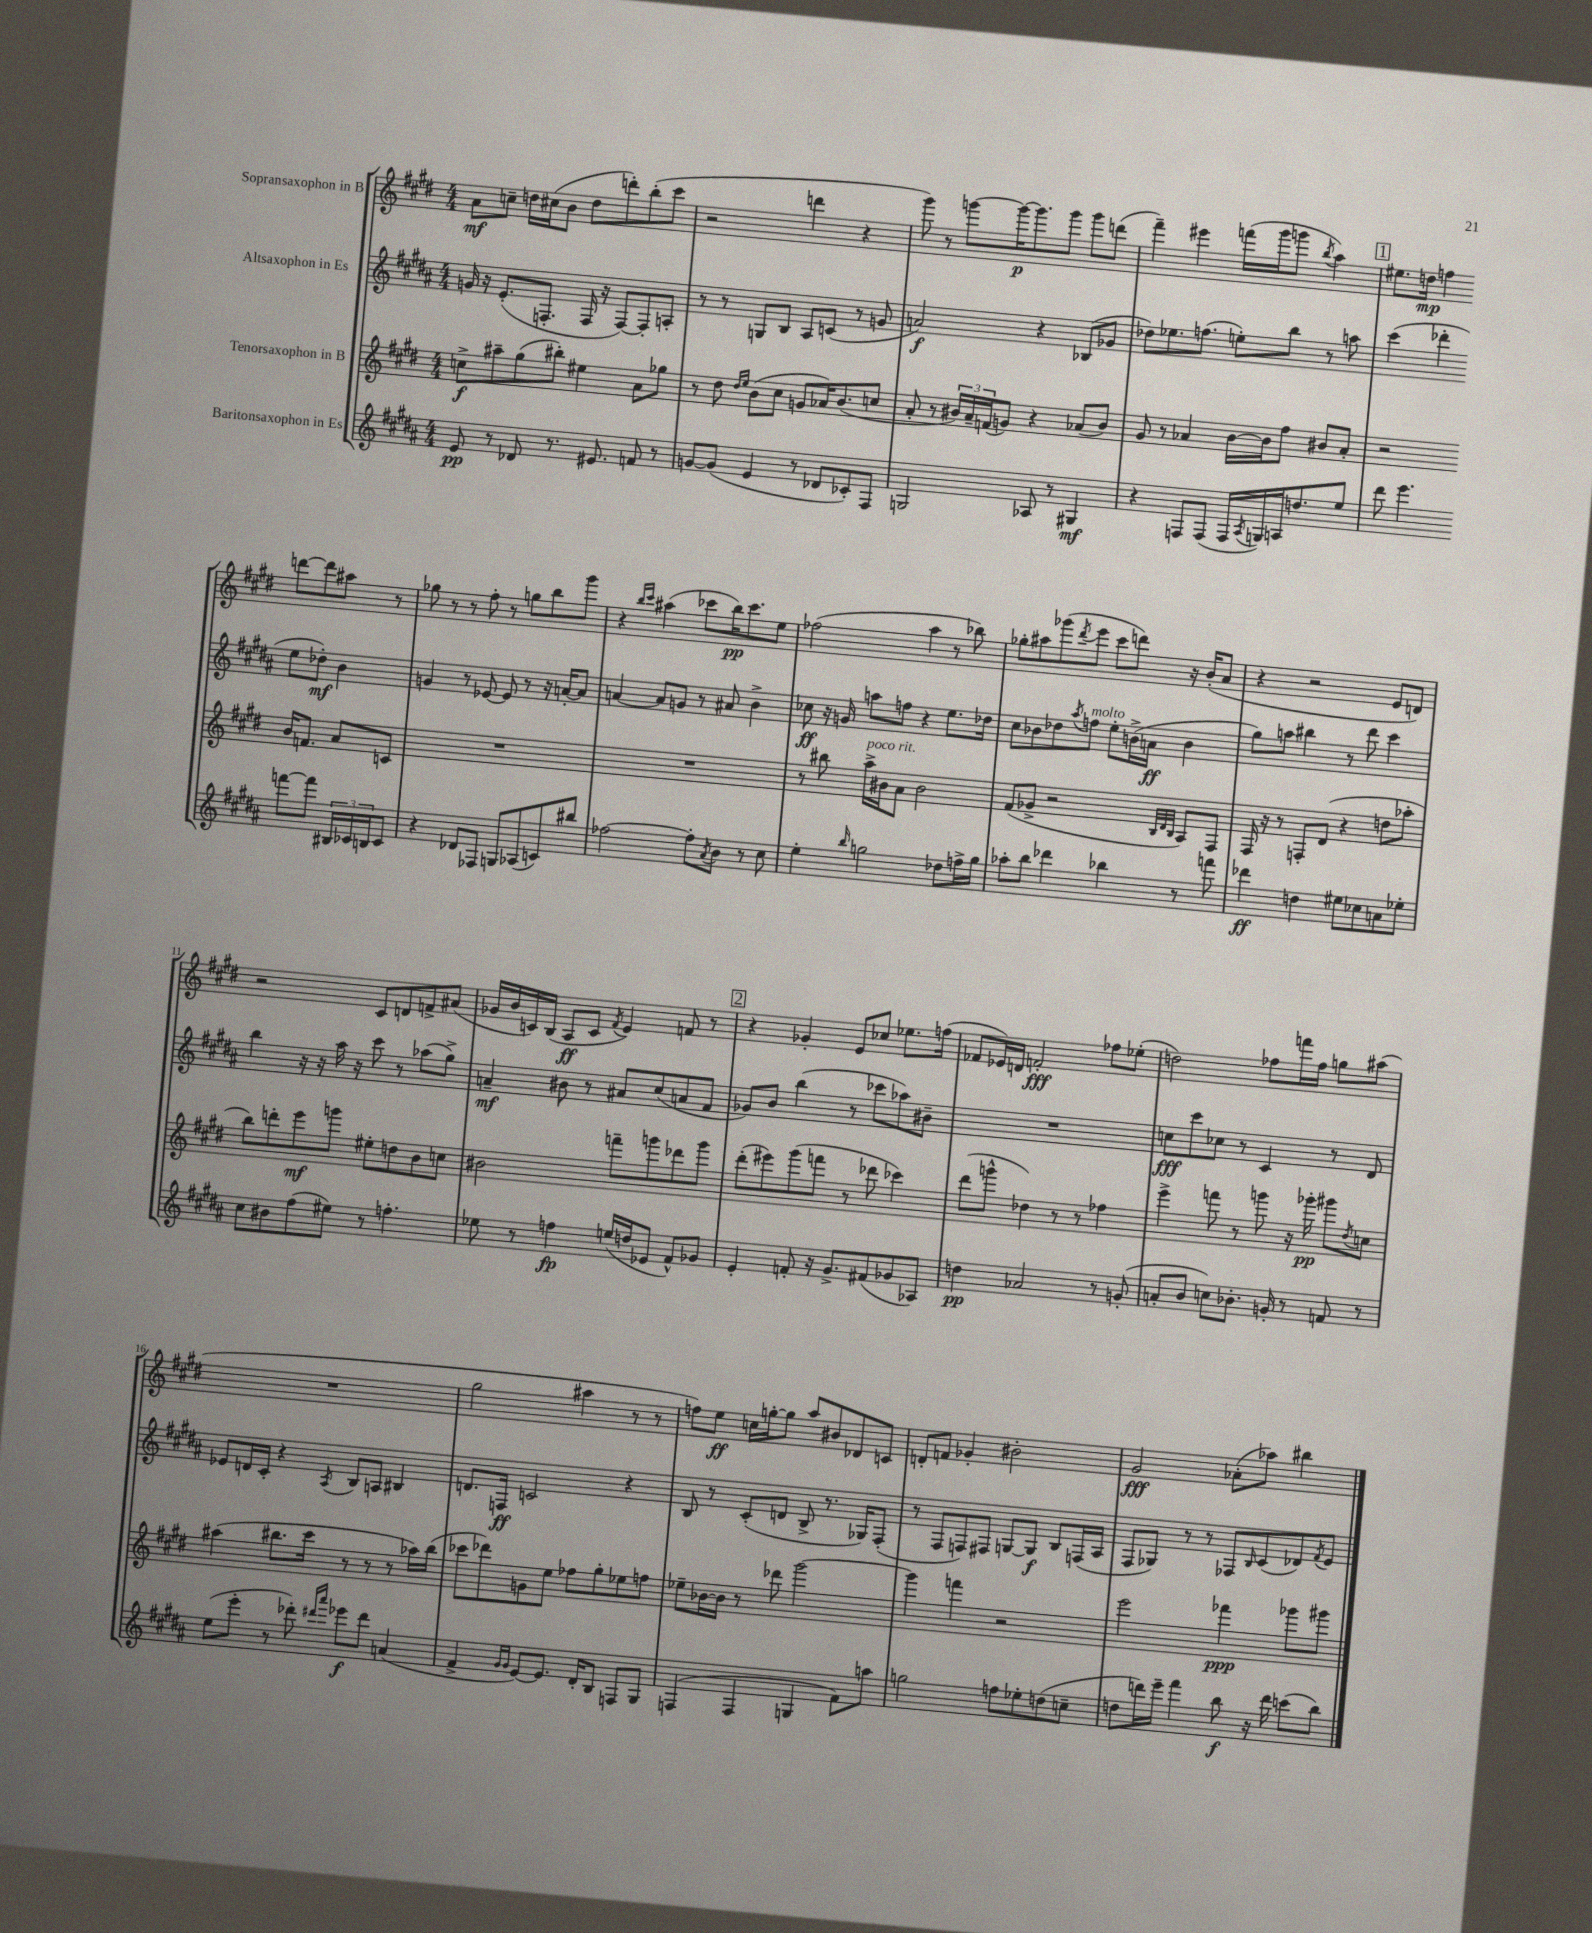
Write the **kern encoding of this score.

**kern	**dynam	**kern	**dynam	**kern	**dynam	**kern	**dynam
*part4	*part4	*part3	*part3	*part2	*part2	*part1	*part1
*staff4	*staff4	*staff3	*staff3	*staff2	*staff2	*staff1	*staff1
*I"Baritonsaxophon in Es	*	*I"Tenorsaxophon in B	*	*I"Altsaxophon in Es	*	*I"Sopransaxophon in B	*
*clefG2	*	*clefG2	*	*clefG2	*	*clefG2	*
*k[f#c#g#d#a#]	*	*k[f#c#g#d#]	*	*k[f#c#g#d#a#]	*	*k[f#c#g#d#]	*
*M4/4	*	*M4/4	*	*M4/4	*	*M4/4	*
=1	=1	=1	=1	=1	=1	=1	=1
8e/	pp	8ccn^\L	f	16gn/	.	8a\L	mf
.	.	.	.	16r	.	.	.
8r	.	8aa#X~\	.	(8.e'/L	.	8ccn~\J	.
8d-X/	.	(8gg#\	.	.	.	16ddn\LL	.
.	.	.	.	8.Fn'/J	.	(16cc#X\J	.
8.r	.	8bb#X'\J)	.	.	.	8b\J	.
.	.	4ee#X\	.	16F/	.	8dd\L	.
8.e#X/	.	.	.	16r	.	.	.
.	.	.	.	[8F/L)	.	8dddn'\)	.
8fn/	.	8a\L	.	8F'/]	.	(8bb'\	.
8r	.	8gg-X\J	.	8An'/J	.	8ccc#\J	.
=2	=2	=2	=2	=2	=2	=2	=2
[8gn/L	.	8r	.	8r	.	2r	.
(8g/J]	.	8dd#\	.	8r	.	.	.
.	.	16qqdd#/LL	.	.	.	.	.
.	.	16qqee/JJ	.	.	.	.	.
4e/	.	(8b\L	.	8Gn/L	.	.	.
.	.	8cc#\J	.	8B/J	.	.	.
8r	.	8gn/L	.	8A#/L	.	4dddn\	.
8d-X/L	.	16a-X/K)	.	(8cn/J	.	.	.
.	.	(8.b/	.	.	.	.	.
8c-X'/)	.	.	.	8r	.	4r	.
8F#/J	.	8ccn/J	.	8gn/	.	.	.
=3	=3	=3	=3	=3	=3	=3	=3
2Gn/	.	8a'/	.	2an/)	f	8ggg#\)	.
.	.	8r	.	.	.	8r	.
.	.	24b#X/LL)	.	.	.	[8gggn\L	.
.	.	24a~/	.	.	.	.	.
.	.	(24fn/J	.	.	.	.	.
.	.	8gn/J)	.	.	.	16ggg\K_	p
.	.	.	.	.	.	8.ggg\]	.
8A-X/	.	4r	.	4r	.	.	.
8r	.	.	.	.	.	8ggg\J	.
4G#X/	mf	(8a-X/L	.	(8B-X/L	.	8ggg\L	.
.	.	8b#/J)	.	8g-X/J	.	(8dddn\J	.
=4	=4	=4	=4	=4	=4	=4	=4
4r	.	8g#/	.	8dd-X\L)	.	4fff#~\)	.
.	.	8r	.	8.ee-X\	.	.	.
8Fn/L	.	4a-X/	.	.	.	4eee#X\	.
.	.	.	.	(8.ffn\J	.	.	.
(8F/J	.	.	.	.	.	.	.
16F/LL	.	[16b\LL	.	8een'\L)	.	(16fffn\LL	.
8qA#/	.	.	.	.	.	.	.
16Gn/)	.	16b\J]	.	.	.	16ggg#\J	.
16An/J	.	8ff#\J	.	8bb\J	.	8gggn\J	.
8.ddn/	.	.	.	.	.	.	.
.	.	.	.	.	.	8qbb/	.
.	.	8b#X/L	.	8r	.	4aa\)	.
8ee/J	.	8a-'/J	.	8aan\	.	.	.
!!LO:REH:place=s1:t=1
=5	=5	=5	=5	=5	=5	=5	=5
8ddd#\	.	2r	.	(4ccc#\	.	8.ee#X\L	.
4.eee\	.	.	.	.	.	.	.
.	.	.	.	.	.	16ddn\Jk	mp
.	.	.	.	4ddd-X'\	.	4ffn\	.
[8fffn\L	.	16b/KL	.	8ee\L	.	[8dddn\L	.
.	.	8.fn/J	.	.	.	.	.
8fff\J]	.	.	.	8dd-X'\J)	mf	8ddd\]	.
24B#X/LL	.	8a/L	.	4b\	.	8aa#X\J	.
24c-X/	.	.	.	.	.	.	.
24Bn/J	.	.	.	.	.	.	.
8c-/J	.	8cn/J	.	.	.	8r	.
!!LO:LB:g=z
=6	=6	=6	=6	=6	=6	=6	=6
4r	.	1r	.	4gn/	.	8gg-X\	.
.	.	.	.	.	.	8r	.
8d-X/L	.	.	.	8r	.	8r	.
8F-X/J	.	.	.	[8e-X/	.	8ff#'\	.
8Gn/L	.	.	.	8e-/]	.	8r	.
(8A-X/	.	.	.	8r	.	8ggn\L	.
8cn/)	.	.	.	16r	.	8bb\	.
.	.	.	.	[16an'/KL	.	.	.
8bb#X/J	.	.	.	8a/J]	.	8ggg#\J	.
=7	=7	=7	=7	=7	=7	=7	=7
[2ff-X\	.	1r	.	[4an/	.	4r	.
.	.	.	.	.	.	16qqbb/LL	.
.	.	.	.	.	.	16qqccc#/JJ	.
.	.	.	.	8a/L]	.	(4aa#X\	.
.	.	.	.	8gn/J	.	.	.
8ff-'\L]	.	.	.	8r	.	8ccc-X\L	.
8qa#/	.	.	.	.	.	.	.
8b\J	.	.	.	8a#X/	.	16bb\K)	pp
.	.	.	.	.	.	8.ccc-\	.
8r	.	.	.	4b^\	.	.	.
8cc#\	.	.	.	.	.	8ee\J	.
=8	=8	=8	=8	=8	=8	=8	=8
4ee'\	.	8r	.	8cc-X\	ff	(2ff-X\	.
.	.	8bb#X\	.	16r	.	.	.
.	.	.	.	16gn/	.	.	.
16qqbb/	.	.	.	.	.	.	.
!	!	!LO:TX:a:i:t=poco rit.	!	!	!	!	!
2ggn\	.	16aa^\LL	.	8aan\L	.	.	.
.	.	16b#X\J	.	.	.	.	.
.	.	8a\J	.	8ffn\J	.	.	.
.	.	2b#\	.	4r	.	4aa\	.
8dd-X\L	.	.	.	8.ee\L	.	8r	.
16ffn^\L	.	.	.	.	.	8bb-X\)	.
16gg\JJ	.	.	.	16dd-X\Jk	.	.	.
=9	=9	=9	=9	=9	=9	=9	=9
8aa-X'\L	.	(8f#/L	.	8cc#\L	.	8gg-X'\L	.
8bb\J	.	8g-X^/J	.	8b-X\	.	8aa#X\	.
4ddd-X\	.	2r	.	8dd-X\	.	(8ggg-X\	.
.	.	.	.	8qaa#/	.	8qddd#/	.
!	!	!	!	!LO:TX:a:i:t=molto	!	!	!
.	.	.	.	8ffn\J	.	8eee\J	.
4bb-X\	.	.	.	8ee'\L	.	8ccc#\L	.
.	.	.	.	(16bn^\L	.	8dddn\J)	.
.	.	.	.	16an\JJ	ff	.	.
.	.	32qqB/LLL	.	.	.	.	.
.	.	32qqd#/	.	.	.	.	.
.	.	32qqB/JJJ	.	.	.	.	.
8r	.	8A/L)	.	4b\	.	16r	.
.	.	.	.	.	.	(16b'/KL	.
8fffn\	.	8F#/J	.	.	.	8a/J	.
=10	=10	=10	=10	=10	=10	=10	=10
4ddd-X\	ff	16F#/	.	8gg#\L)	.	4r	.
.	.	16r	.	.	.	.	.
.	.	8r	.	8aan\J	.	.	.
4ddn\	.	8Fn'/L	.	4bb#X\	.	2r	.
.	.	(8d#/J	.	.	.	.	.
8ee#X\L	.	4r	.	8r	.	.	.
8cc-X\	.	.	.	8ddd#\	.	.	.
8an\	.	8ddn\L	.	4ccc#\	.	8e/L	.
8ee-X'\J	.	8aa-X'\J	.	.	.	8dn/J)	.
!!LO:LB:g=z
=11	=11	=11	=11	=11	=11	=11	=11
8cc#\L	.	8bb\L)	.	4bb\	.	2r	.
8b#X\	.	8dddn'\	.	.	.	.	.
(8ff#\	.	8eee\	mf	16r	.	.	.
.	.	.	.	16r	.	.	.
8ee#X\J)	.	8gggn\J	.	16aa#\	.	.	.
.	.	.	.	16r	.	.	.
8r	.	8ee#X'\L	.	8ccc#\	.	8c#/L	.
4.ffn'\	.	8ddn\	.	8r	.	8dn/	.
.	.	8b\	.	(8aa-X\L	.	8fn^/	.
.	.	8ccn\J	.	8gg#^\J)	.	(8a#X/J	.
=12	=12	=12	=12	=12	=12	=12	=12
8ee-X\	.	2b#X\	.	4an~/	mf	16g-X/LL	.
.	.	.	.	.	.	16b/	.
8r	.	.	.	.	.	16cn/)	.
.	.	.	.	.	.	(16B/JJ	.
4ffn\	fp	.	.	8b#X\	.	8A/L	ff
.	.	.	.	8r	.	8c/J	.
.	.	.	.	.	.	8qf#/	.
(16een/LL	.	8fffn~\L	.	8a#X/L	.	4e/)	.
16ddn/J	.	.	.	.	.	.	.
8e-X/J	.	8gggn\	.	(8cc#/	.	.	.
8f#^^/L)	.	8ddd-X\	.	8an/	.	8fn/	.
8g-X/J	.	8ggg\J	.	8f#/J	.	8r	.
!!LO:REH:place=s1:t=2
=13	=13	=13	=13	=13	=13	=13	=13
4e'/	.	(8ddd#'\L	.	8g-X/L)	.	4r	.
.	.	8eee#X\)	.	8b/J	.	.	.
8fn'/	.	(8ggg#\	.	(4bb\	.	4g-X'/	.
16r	.	8fffn\J	.	.	.	.	.
8.g#^/L	.	.	.	.	.	.	.
.	.	8r	.	8r	.	8e/L	.
(8f#X/	.	8ddd-X\	.	8ccc-X\L	.	8cc-X/J	.
8g-X/	.	4ccc-X\)	.	8aa-X\)	.	8.ee-X\L	.
8A-X/J)	.	.	.	8b#X~\J	.	.	.
.	.	.	.	.	.	(16ffn\Jk	.
=14	=14	=14	=14	=14	=14	=14	=14
4ddn\	pp	(8ddd#\L	.	1r	.	8f-X/L	.
.	.	8gggn^^\J	.	.	.	16e-X/L)	.
.	.	.	.	.	.	16dn/JJ	.
2a-X/	.	4dd-X\)	.	.	.	2fn'/	fff
.	.	8r	.	.	.	.	.
.	.	8r	.	.	.	.	.
8r	.	4ff-X\	.	.	.	8ff-X\L	.
(8gn'/	.	.	.	.	.	(8ee-X'\J	.
=15	=15	=15	=15	=15	=15	=15	=15
8an'/L	.	4eee^\	.	8ccn\L	fff	2ddn\)	.
8b/J	.	.	.	8ccc#\	.	.	.
8ccn\L)	.	8fffn\	.	8cc-X\J	.	.	.
8.b-X'\J	.	8r	.	8r	.	.	.
.	.	8gggn\	.	4c#/	.	8ff-X\L	.
16gn'/	.	.	.	.	.	.	.
8r	.	16r	.	.	.	16fffn\L	.
.	.	16ggg-X'\	pp	.	.	16ff-\JJ	.
8fn/	.	8ggg#X\L	.	8r	.	8ggn\L	.
.	.	8qdd#/	.	.	.	.	.
8r	.	8ccn\J	.	8d#/	.	(8aa#X\J	.
!!LO:LB:g=z
=16	=16	=16	=16	=16	=16	=16	=16
(8ee\L	.	(4aa#X\	.	8e-X/L	.	1r	.
8eee'\J	.	.	.	16dn/L	.	.	.
.	.	.	.	16c#'/JJ	.	.	.
8r	.	8.bb#X\L	.	4r	.	.	.
8ddd-X'\)	.	.	.	.	.	.	.
.	.	16ccc#\Jk	.	.	.	.	.
16qqddd#X/LL	.	.	.	.	.	.	.
16qqaaa#/JJ	.	.	.	8qA#/	.	.	.
8eee-X\L	f	8r	.	8B/L	.	.	.
8ddd#\J	.	8r	.	8An/J	.	.	.
(4an/	.	8r	.	4B#X/	.	.	.
.	.	16aa-X\LL)	.	.	.	.	.
.	.	(16bb#\JJ	.	.	.	.	.
=17	=17	=17	=17	=17	=17	=17	=17
4f#^/	.	8ccc-X\L	.	8.dn/L	.	2gg#\	.
.	.	8ddd-X\)	.	.	.	.	.
.	.	.	.	16Fn/Jk	ff	.	.
16qqg#/LL	.	.	.	.	.	.	.
16qqg#/JJ	.	.	.	.	.	.	.
[8e/L)	.	8gn\	.	2cn/	.	.	.
8.e/J]	.	8ee\J	.	.	.	.	.
.	.	8ff-X\L	.	.	.	4aa#X\	.
16d#'/KL	.	.	.	.	.	.	.
8B/J	.	8gg#'\	.	.	.	.	.
8Fn/L	.	8ee-X\	.	4r	.	8r	.
8G#/J	.	8ffn\J	.	.	.	8r	.
=18	=18	=18	=18	=18	=18	=18	=18
(4Fn/	.	8ee-X~\L	.	8B/	.	8ffn\L)	.
.	.	[16b-X\L	.	8r	.	8ee\J	ff
.	.	16b-\JJ]	.	.	.	.	.
4F/	.	8r	.	(8c#'/L	.	16ccn\LL	.
.	.	.	.	.	.	[16ggn'\J	.
.	.	8ddd-X\	.	8dn/J	.	8gg\J]	.
4Gn/	.	[2ggg#\	.	8B^/	.	8aa/L	.
.	.	.	.	8.r	.	8b#X/	.
8f#\L)	.	.	.	.	.	8d-X/	.
.	.	.	.	16G-X/KL)	.	.	.
8aan\J	.	.	.	(8F#'/J	.	8cn/J	.
=19	=19	=19	=19	=19	=19	=19	=19
2ggn\	.	4ggg#\]	.	8r	.	8dn'/L	.
.	.	.	.	8F#/L	.	8fn/J	.
.	.	4fffn\	.	8Fn/)	.	4g-X'/	.
.	.	.	.	8F#X/J	.	.	.
8ffn\L	.	2r	.	[8Gn/L	.	2b#X'\	.
8ee-X'\	.	.	.	8G/J]	f	.	.
(8ddn\	.	.	.	8B/L	.	.	.
8ccn~\J	.	.	.	(16Fn/L	.	.	.
.	.	.	.	16A#/JJ	.	.	.
=20	=20	=20	=20	=20	=20	=20	=20
8ddn\L	.	2eee\	.	8F#/L	.	2g#/	fff
16dddn\L)	.	.	.	8G-X/J)	.	.	.
16eee~\JJ	.	.	.	.	.	.	.
4fff#\	.	.	.	8r	.	.	.
.	.	.	.	8r	.	.	.
8bb\	f	4fff-X\	ppp	8F-X/L	.	(8a-X'\L	.
.	.	.	.	16qqB/	.	.	.
16r	.	.	.	(8c#/	.	8aa-X\J)	.
16ddd\	.	.	.	.	.	.	.
(8cccn\L	.	8ggg-X\L	.	8d-X/)	.	4bb#X\	.
.	.	.	.	8qf#/	.	.	.
8bb\J)	.	8ggg#X\J	.	8e/J	.	.	.
==	==	==	==	==	==	==	==
*-	*-	*-	*-	*-	*-	*-	*-
